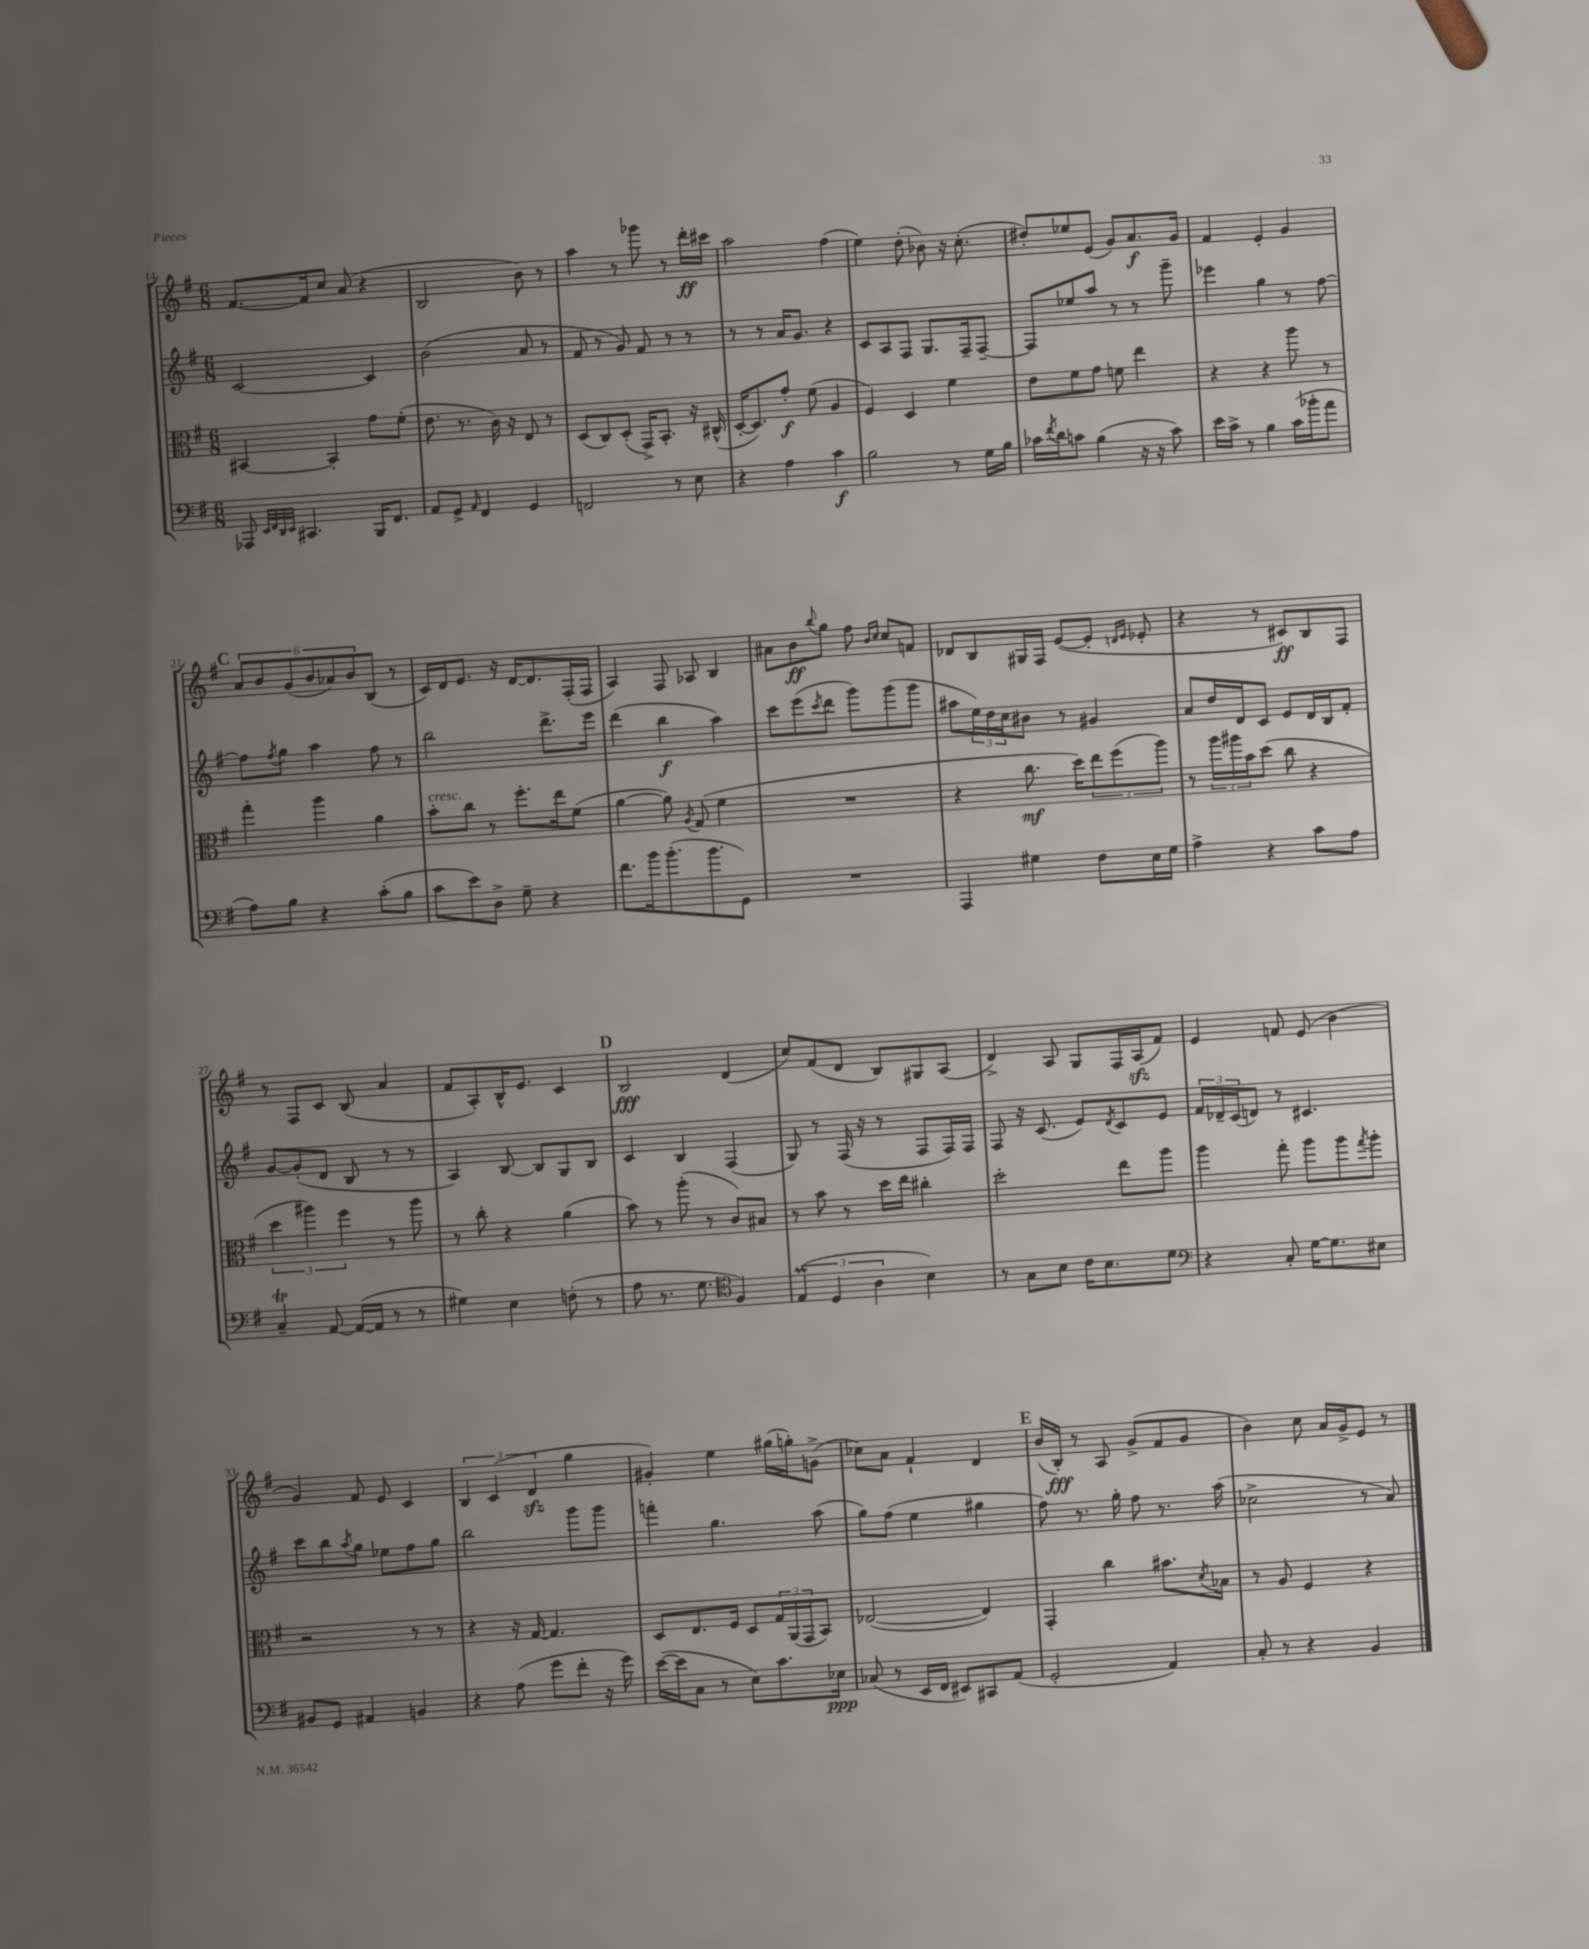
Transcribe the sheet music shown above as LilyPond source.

<<
\new StaffGroup <<
\new Staff = "s0" {
    \clef treble \key g \major \numericTimeSignature \time 6/8
    fis'8.~ fis'16 c''8 a'8( r4 |
    b2 b'8) r8 |
    a''4 r8 ges'''8 r8 d'''16-.\ff cis'''16 |
    a''2 fis''4( |
    e''4) d''8-.( bes'8) r16 c''8.-.( |
    dis''8-.) ees''8 e'8( g'8) a'8.\f g'16 |
    fis'4 e'4-. g'4 |
    \mark \markup { \bold "C" } \tuplet 6/4 { a'8 b'8 g'8( b'8 aes'8) b'8 } b8( r8 |
    c'16) d'16 e'8. r16 d'16~ d'8. fis16-.( fis16 |
    a4) fis8 aes8 b4 |
    ais'8 b'8\ff \appoggiatura { b''8 } g''8 fis''8 \grace { b'16 c''16 } c''8 f'8 |
    des'8 b8 gis16 fis16 e'8~( e'8-. \grace { d'16 e'16 } ees'8-. |
    r4 r8 cis'8\ff) b8 fis8 |
    r8 fis8 c'8 b8( a'4 |
    fis'8 a8-.) b16-^ e'8. c'4 |
    \mark \markup { \bold "D" } b2\fff d'4( |
    c''8) fis'8( d'8 b8) gis8 a8( |
    d'4->) a8 g8 fis16 a16\sfz( fis'8) |
    e'4 f'8 e'8( b'4 |
    g'4) fis'8 e'8 c'4 |
    \tuplet 3/2 { b4 c'4( d'4\sfz } g''4 |
    gis'4-.) e''4 gis''16( g''16-.) g'8->( |
    ces''8) a'8 fis'4-! d'4 |
    \mark \markup { \bold "E" } b'16( b16-.\fff) r8 a8 g'8->( fis'8 g'8 |
    b'4) c''8 a'16 g'16-> e'8 r8 \bar "|." |
}
\new Staff = "s1" {
    \clef treble \key g \major \numericTimeSignature \time 6/8
    c'2~ c'4 |
    b'2( a'8 r8 |
    fis'8 r8 g'8) fis'8 r8 r8 |
    r8 r8 a'16 g'8. r4 |
    c'8 a8 fis8 g8. fis16-- fis8~-- |
    fis8 ees''8 a''8 r8 r8 g'''8-- |
    ees'''4 g''4 r8 fis''8~ |
    \mark \markup { \bold "C" } fis''8 \acciaccatura { fis''8 } g''8 a''4 fis''8 r8 |
    b''2 d'''8.-> e'''16 |
    d'''4( b''4\f a''4) |
    c'''8 e'''8( \acciaccatura { c'''8 } d'''8 g'''8) g'''8( g'''8 |
    ais''8 \tuplet 3/2 { e''16) d''16 c''16 } bis'8 r8 gis'4 |
    a'8 d''16 d'16 c'8 e'8 d'16 b16 fis'8-. |
    g'8~ g'8-.( d'8 b8 r8 r8 |
    a4) b8~ b8 g8 b8 |
    \mark \markup { \bold "D" } c'4 b4 fis4( |
    g8) r8 fis16( r16 r8 fis8 fis16) fis16 |
    fis8 r16 c'8.( e'8) \acciaccatura { d'8 } c'8 e'8 |
    \tuplet 3/2 { fis'16 des'16-- c'16( } d'8) r8 cis'4. |
    c'''8 b''8 \acciaccatura { a''8 } g''8 ees''8 fis''8 g''8 |
    b''2 g'''8 g'''8 |
    f'''4-. g''4. a''8( |
    g''8) fis''8( e''4 gis''4 |
    \mark \markup { \bold "E" } fis''8) r8. g''16-. fis''8 r8. a''16( |
    ces''2-> r8 a'8) \bar "|." |
}
\new Staff = "s2" {
    \clef alto \key g \major \numericTimeSignature \time 6/8
    bis,4~ bis,4-. g'8 fis'8-.( |
    e'8. r8. c'16) r16 e8 r8 |
    d8( c8) d8-.( g,16->) b,8.-. r16 cis16-^( |
    d16~-. d8.) g'8-.\f fis'8( a4 |
    fis4) d4 fis'4 |
    e'8 fis'8 g'8 f'8 e''4 |
    r4 r4 a''8 r8 |
    \mark \markup { \bold "C" } g''4-. a''4 a'4 |
    b'8-.^\markup { \italic "cresc." } c''8 r8 fis''8.-. e''16 fis'8( |
    a'4~ a'8) \acciaccatura { a8 } g8( fis'4 |
    R2. |
    r4 c''8.\mf d''16) \tuplet 3/2 { e''8 fis''8( a''8) } |
    r8 \tuplet 3/2 { a''16 ais''16 b'16 } d''8( c''8 r4 |
    \tuplet 3/2 { d''4 ais''4) fis''4 } r8 ais''8 |
    r8 c''8-. r4 a'4( |
    \mark \markup { \bold "D" } b'8) r8 a''8-.( r8 c'8) bis8 |
    r8 b'8 r8 d''16 e''16 cis''4-. |
    d''2-. e''8 a''8 |
    a''4 g''8-. a''8 a''8 \acciaccatura { g''8 } a''8-. |
    r2 r8 r8 |
    r4 r16 g16~ g4. |
    d8 e8. fis16 d8 \tuplet 3/2 { g16 a,16( g,16 } b,8) |
    ees2~( ees4) |
    \mark \markup { \bold "E" } g,4-. c''4 bis'8. \acciaccatura { d'8 } bes16 |
    r8 a8 fis4 r4 \bar "|." |
}
\new Staff = "s3" {
    \clef bass \key g \major \numericTimeSignature \time 6/8
    aes,,8 \grace { e,32 fis,32 d,32 e,32 } cis,4. b,,16 fis,8. |
    a,8 g,8-> \grace { a,16 } fis,4 g,4 |
    f,2 r8 e8 |
    r4 a4 c'4\f |
    b2 r8 g16 b16 |
    ces'16 \acciaccatura { fis'8 } d'16 c'8 b4( r16 r16 c'8) |
    e'16 c'16-> r8 b4 c'16( bes'16-. a'8 |
    \mark \markup { \bold "C" } a8) b8 r4 c'8-.( b8 |
    c'8 e'8) d8-> g8-- r4 |
    fis'8. b'16 b'8.-.( b'8. g,8) |
    R2. |
    a,,4 gis4 fis8 e16 gis16 |
    a4-> r4 c'8 a8 |
    c4--\trill a,8~ a,16~( a,16 r8 r8 |
    gis4) e4 f8-.( r8 |
    \mark \markup { \bold "D" } a8 r8. g8. \clef tenor fis4) |
    \tuplet 3/2 { e4\prall( d4 a4 } b4) |
    r8 g8 b8 c'16 b8. d'8 |
    \clef bass r4 c8-. g16~ g8. eis8 |
    bis,8 g,8 ais,4 b,4 |
    r4 a8( g'8 fis'8-. r16 g'16) |
    e'16~( e'16 c8 r8 e8) c'8. ees16\ppp |
    ces8( r8 e,16 fis,16 eis,8) cis,8 a,8( |
    \mark \markup { \bold "E" } g,2-. a,4) |
    c8-. r8 r4 b,4 \bar "|." |
}
>>
>>
\layout { \context { \Score currentBarNumber = #14 } }
